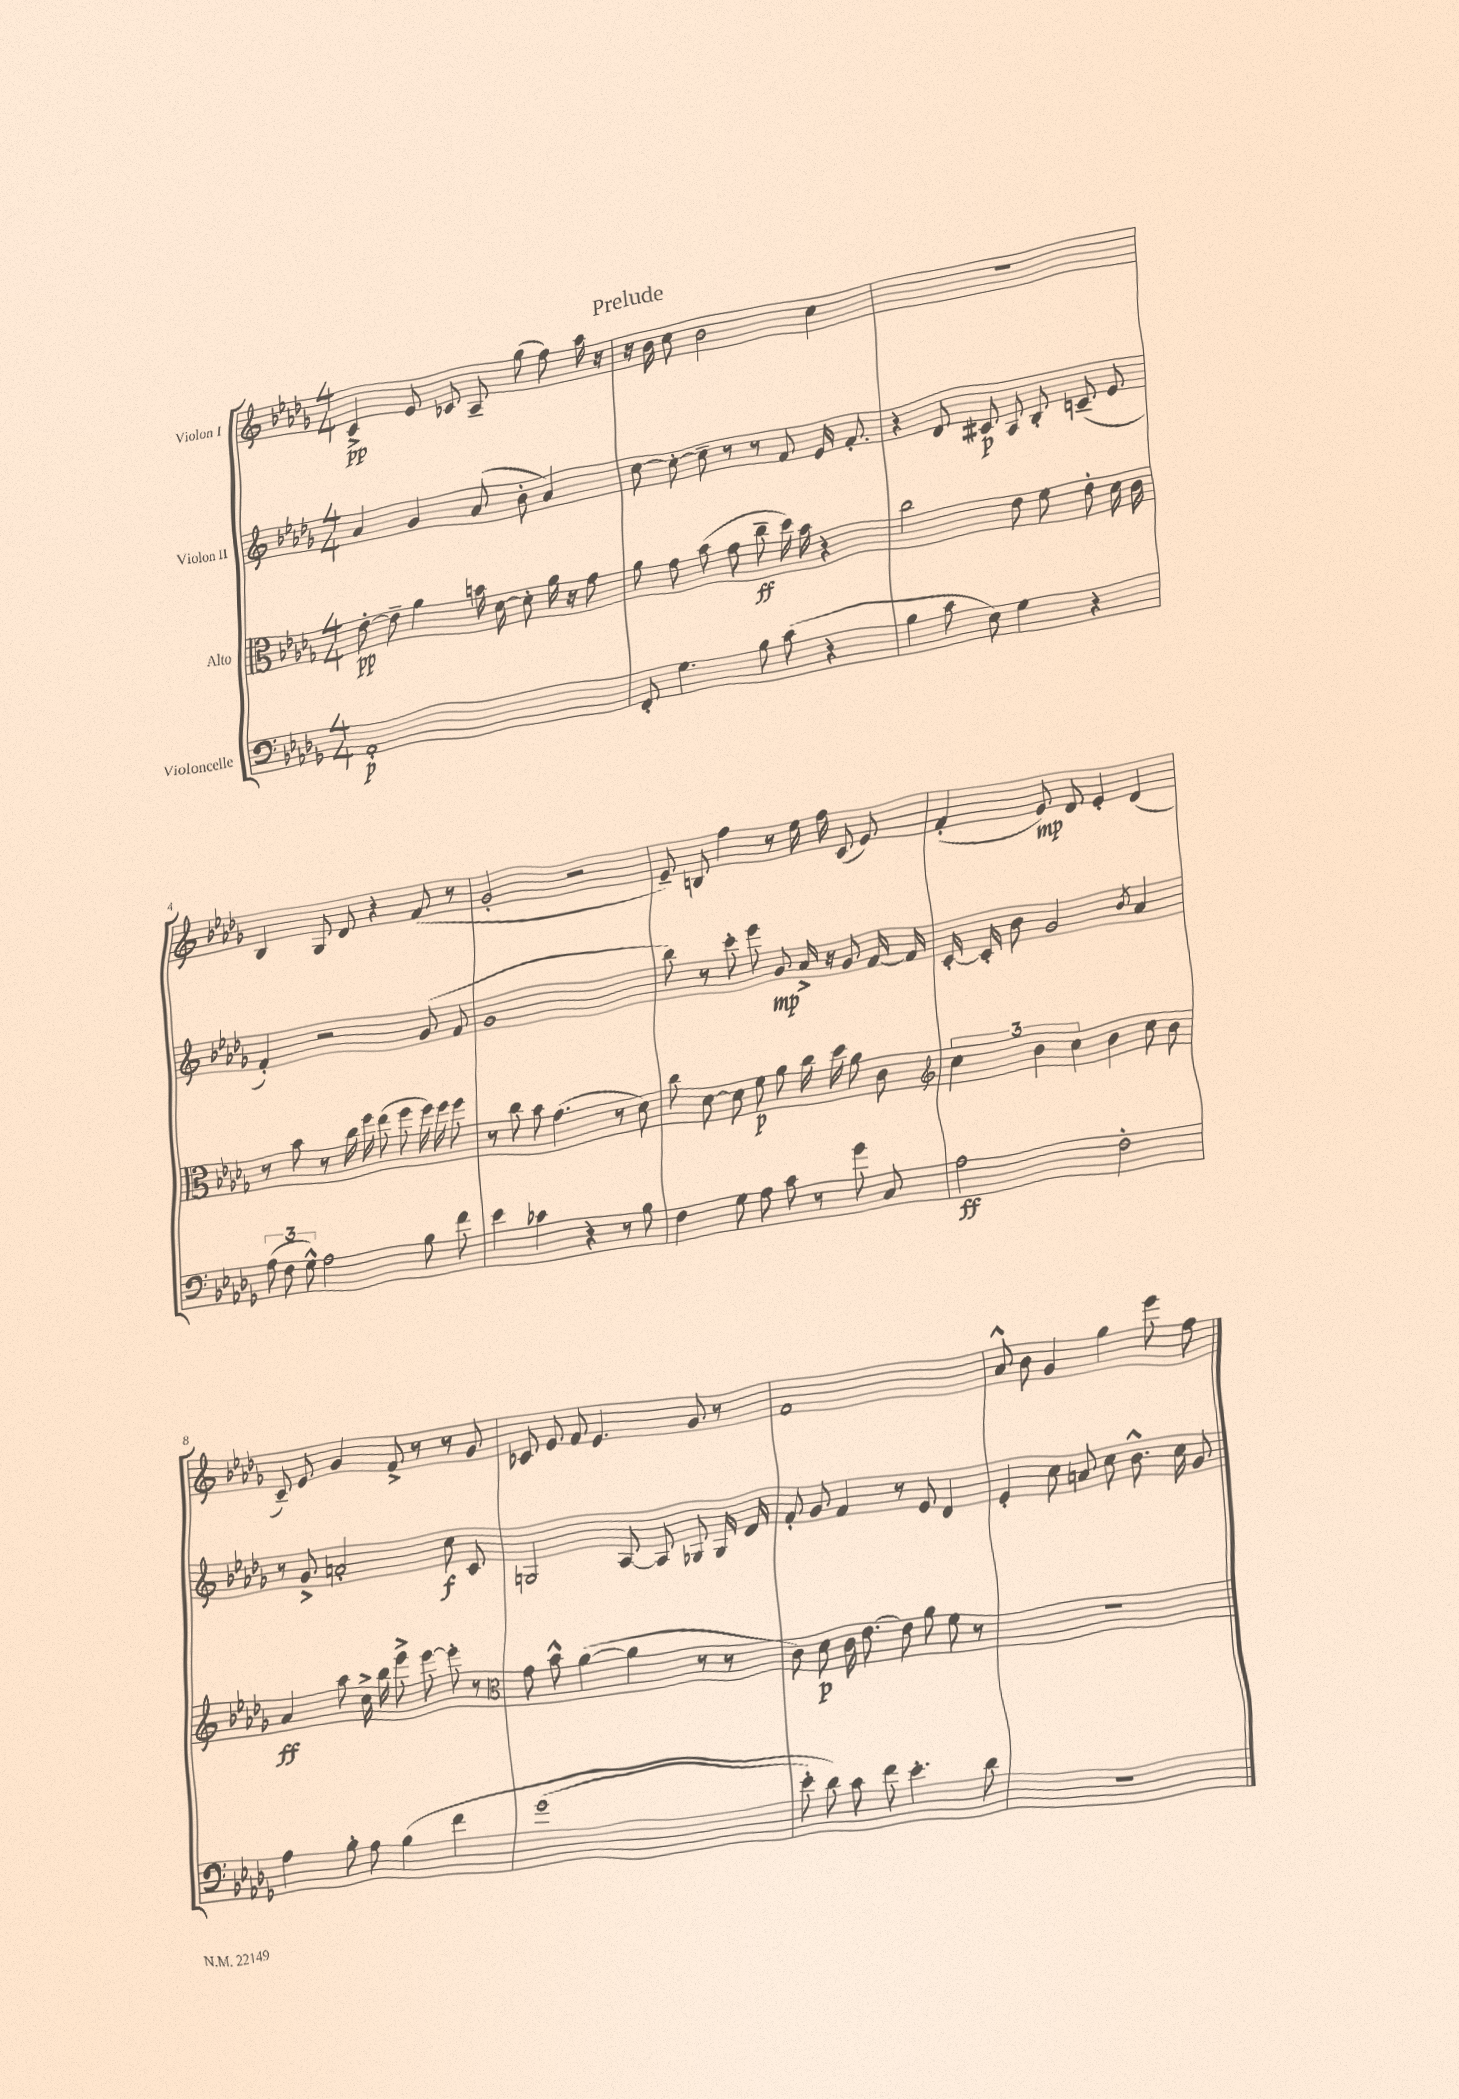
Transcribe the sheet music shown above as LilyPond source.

\header { title = "Prelude" }
<<
\new StaffGroup <<
\new Staff = "s0" \with { instrumentName = "Violon I" } {
    \clef treble \key des \major \numericTimeSignature \time 4/4
    \autoBeamOff c'4->\pp ees'8 ces'8 aes8-- ges''8( f''8) aes''16 r16 |
    r16 bes'16 c''8 bes'2 c''4 |
    R1 |
    bes4 ges8 des'8 r4 f'8( r8 |
    ges'2-. r2 |
    ees'8--) b8 f''4 r8 ees''16 f''16 c'8( ees'8) |
    f'4-.( ees'8\mp) des'8 ees'4-. des'4( |
    c'8--) ees'8 ges'4 f'8-> r8 r8 ges'8 |
    ces'8 ees'8 f'8 ees'4. ges'8 r8 |
    f'1 |
    aes'8-^ bes'8 ges'4 ges''4 ees'''8 f''8 \bar "|." |
}
\new Staff = "s1" \with { instrumentName = "Violon II" } {
    \clef treble \key des \major \numericTimeSignature \time 4/4
    \autoBeamOff aes'4 ges'4 aes'8( bes'8-. aes'4) |
    c''8~ c''8~-. c''8-- r8 r8 f'8 ees'16 f'8.-. |
    r4 des'8 cis'8\p aes8 bes8-. c'8--( ees'8 |
    f'4-.) r2 ges'8( f'8 |
    ges'1 |
    bes''8) r8 c'''8-. ees'''8 ges'8\mp aes'16-> r16 ges'8 f'16~ f'16 |
    c'16~-. c'16-. bes'8 ges'2 \acciaccatura { bes'8 } aes'4 |
    r8 ges'8-> a'2-. c''8\f c'8 |
    g2 aes8~ aes8 ges8 ges16 des'16 |
    f'8-. ges'8 f'4 r8 ees'8 des'4 |
    ees'4-. c''8 a'8 c''8 bes'8.-^ c''16 ges'8 \bar "|." |
}
\new Staff = "s2" \with { instrumentName = "Alto" } {
    \clef alto \key des \major \numericTimeSignature \time 4/4
    \autoBeamOff ees'8~-.\pp ees'8-- aes'4 b'16 des'16~ des'8-. aes'16 r16 ges'8 |
    aes'8 ges'8 bes'8( ges'8 c''8--\ff des''16) bes'16 r4 |
    c''2 ees'8 f'8 ees'8-. des'16 c'16 |
    r8 bes'8 r8 c''16 f''16 ees''8( f''8 f''16) f''16 f''8 |
    r8 c''8 bes'8 ges'4.( r8 des'8) |
    c''8 des'8~ des'8 f'8\p aes'8 c''16 des''16 aes'8 c'8 |
    \clef treble \tuplet 3/2 { c''4 bes'4 c''4 } bes'4 c''8 bes'8 |
    aes'4\ff aes''8 c''16-> bes''16 ees'''8-> ees'''8~ ees'''8-. r8 |
    \clef alto ges'8 bes'8-^ aes'4~( aes'4 r8 r8 |
    c'8) des'8\p c'16 ees'8.~ ees'8 aes'8 f'8 r8 |
    R1 \bar "|." |
}
\new Staff = "s3" \with { instrumentName = "Violoncelle" } {
    \clef bass \key des \major \numericTimeSignature \time 4/4
    \autoBeamOff aes,1-.\p |
    f,8-. ges4. bes8 c'8( r4 |
    bes4 c'8 ees8) ges4 r4 |
    \tuplet 3/2 { aes8( f8 ges8-^) } aes2 bes8 f'8 |
    ees'4 ces'4 r4 r8 bes8 |
    f4 ges8 aes8 c'8 r8 ges'8 c8 |
    aes2\ff f2-. |
    aes4 bes8-. aes8 bes4\( f'4 |
    ges'1( |
    ees'8-.) des'8\) c'8 f'8 ees'4.-. des'8 |
    r1 \bar "|." |
}
>>
>>
